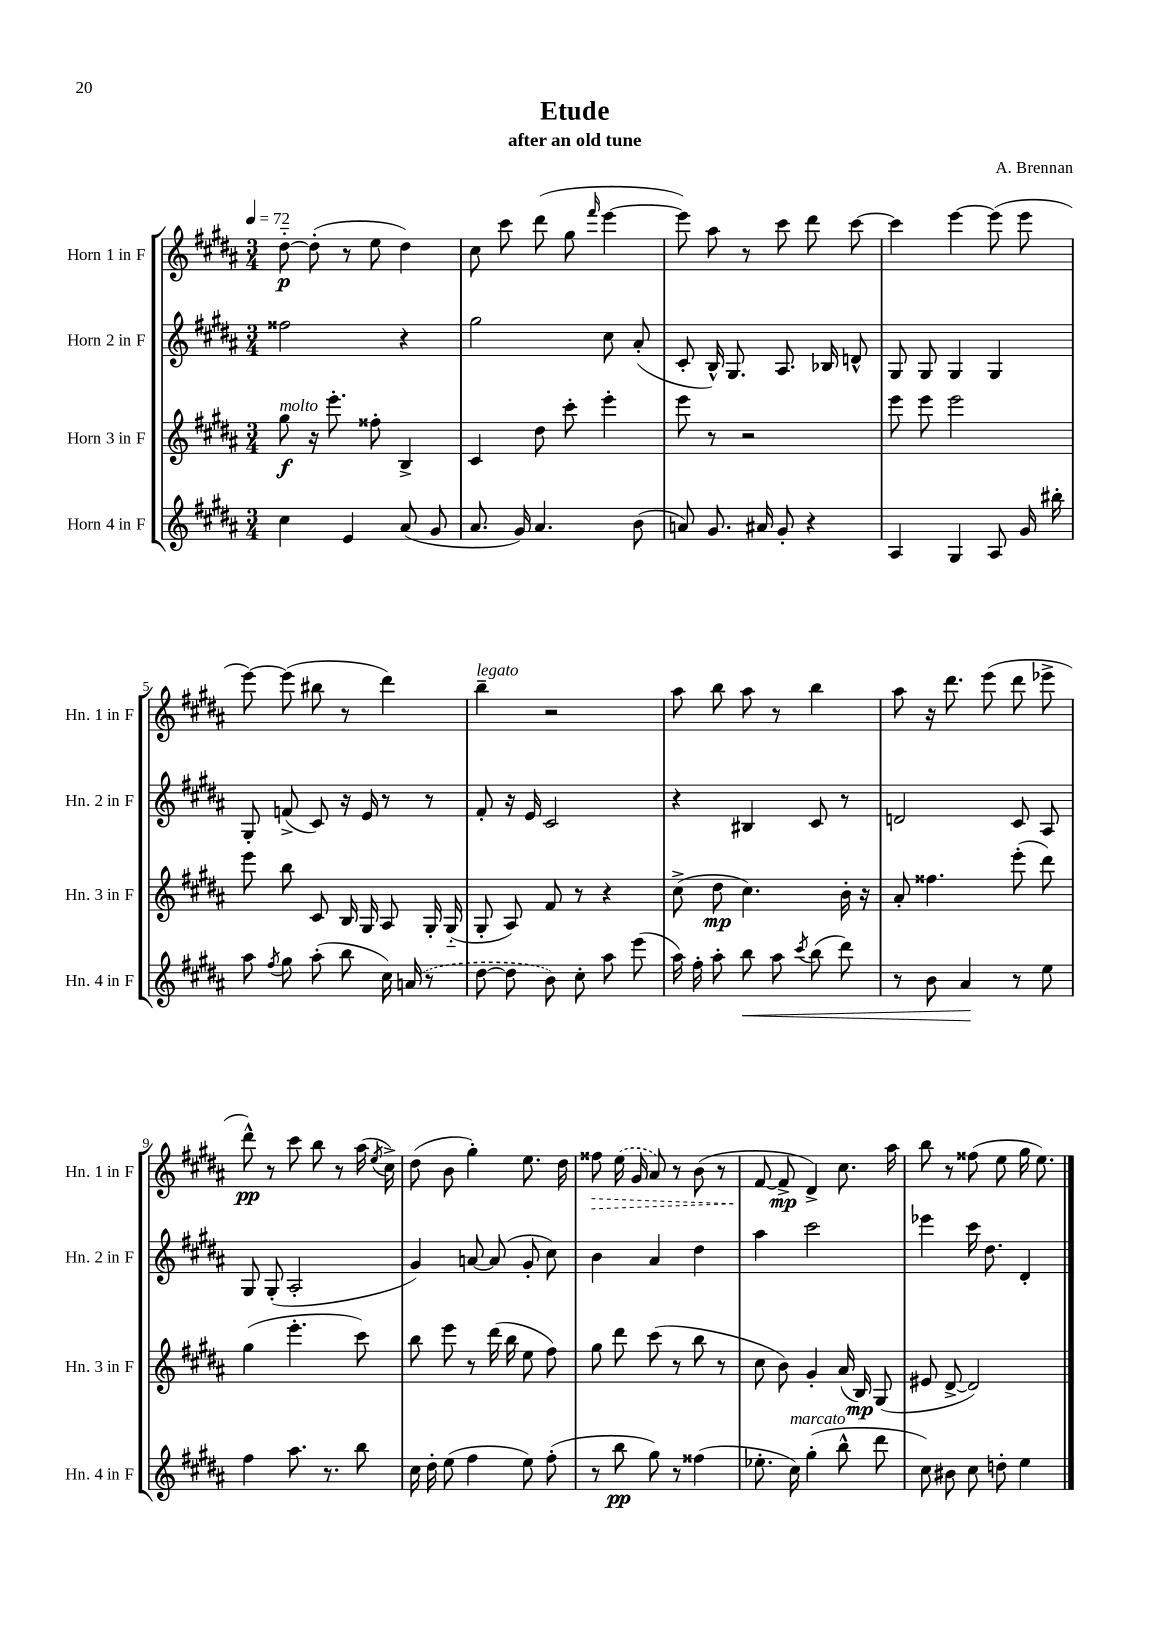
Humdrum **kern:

**kern	**kern	**kern	**kern
*staff4	*staff3	*staff2	*staff1
*clefG2	*clefG2	*clefG2	*clefG2
*k[f#c#g#d#a#]	*k[f#c#g#d#a#]	*k[f#c#g#d#a#]	*k[f#c#g#d#a#]
*M3/4	*M3/4	*M3/4	*M3/4
*MM72	*MM72	*MM72	*MM72
4cc#\	8gg#\	2ff##\	[8dd#'~\
.	16r	.	(8dd#'\]
.	8.eee'\	.	.
4e/	.	.	8r
.	8ff##'\	.	8ee\
(8a#/	4B^/	4r	4dd#\)
8g#/	.	.	.
=	=	=	=
8.a#/	4c#/	2gg#\	8cc#\
.	.	.	8ccc#\
16g#/)	.	.	.
4.a#/	8dd#\	.	(8ddd#\
.	8ccc#'\	.	8gg#\
.	.	.	16qqfff#/
.	4eee'\	8cc#\	[4eee\
(8b\	.	(8a#'/	.
=	=	=	=
8a/)	8eee\	8c#'/	8eee\])
8.g#/	8r	16B^^/)	8aa#\
.	.	8.G#/	.
.	2r	.	8r
16a#/	.	.	.
8g#'/	.	8.A#/	8ccc#\
4r	.	.	8ddd#\
.	.	16B-/	.
.	.	8d^^/	[8ccc#\
=	=	=	=
4A#/	8eee\	8G#/	4ccc#\]
.	8eee\	8G#/	.
4G#/	2eee\	4G#/	[4eee\
8A#/	.	4G#/	(8eee\]
16g#/	.	.	8eee\
16bb#'\	.	.	.
=	=	=	=
8aa#\	8eee\	8G#'/	[8eee\)
8qff#/	.	.	.
8gg#\	8bb\	(8f^/	(8eee\]
(8aa#'\	8c#/	8c#/)	8bb#\
8bb\	16B/	16r	8r
.	16G#/	16e/	.
16cc#\)	8A#/	8r	4ddd#\)
(16a/	.	.	.
8r	16G#'/	8r	.
.	(16G#'~/	.	.
=	=	=	=
[8dd#\	8G#'/	8f#'/	4bb~\
8dd#\]	8A#/)	16r	.
.	.	16e/	.
8b\)	8f#/	2c#/	2r
8cc#'\	8r	.	.
8aa#\	4r	.	.
(8eee\	.	.	.
=	=	=	=
16aa#\)	(8cc#^\	4r	8aa#\
16ff#'\	.	.	.
8aa#'\	8dd#\	.	8bb\
8bb\	4.cc#\)	4B#/	8aa#\
8aa#\	.	.	8r
8qccc#/	.	.	.
(8bb\	.	8c#/	4bb\
8ddd#\)	16b'\	8r	.
.	16r	.	.
=	=	=	=
8r	8a#'/	2d/	8aa#\
8b\	4.ff##\	.	16r
.	.	.	8.ddd#\
4a#/	.	.	.
.	.	.	(8eee\
8r	(8eee'\	8c#/	8ddd#\
8ee\	8ddd#\)	8A#/	8eee-^\
=	=	=	=
4ff#\	(4gg#\	8G#/	8ddd#^^\)
.	.	(8G#'/	8r
8.aa#\	4.eee'\	2A#'/	8ccc#\
.	.	.	8bb\
8.r	.	.	.
.	.	.	8r
8bb\	8ccc#\)	.	(16aa#\
.	.	.	8qee/
.	.	.	16cc#^\)
=	=	=	=
16cc#\	8bb\	4g#/)	(8dd#\
16dd#'\	.	.	.
(8ee\	8eee\	.	8b\
4ff#\	8r	[8a/	4gg#'\)
.	(16ddd#\	(8a/]	.
.	16bb\	.	.
8ee\)	8ee\	8g#'/	8.ee\
(8ff#'\	8ff#\)	8cc#\)	.
.	.	.	16dd#\
=	=	=	=
8r	8gg#\	4b\	8ff##\
8bb\	8ddd#\	.	(16ee\
.	.	.	16g#/
8gg#\)	(8ccc#\	4a#/	8a#/)
8r	8r	.	8r
(4ff##\	8bb\	4dd#\	(8b\
.	8r	.	8r
=	=	=	=
8.ee-'\	8cc#\	4aa#\	[8f#/
.	8b\)	.	8f#^/]
16cc#\)	.	.	.
(4gg#'\	4g#'/	2ccc#\	4d#^/)
8bb^^\	(16a#/	.	8.cc#\
.	16B/)	.	.
8ddd#\	(8G#/	.	.
.	.	.	16aa#\
=	=	=	=
8cc#\)	8e#/	4eee-\	8bb\
8b#\	[8d#^/	.	8r
8cc#\	2d#/])	16ccc#\	(8ff##\
.	.	8.dd#\	.
8dd'\	.	.	8ee\
4ee\	.	4d#'/	16gg#\
.	.	.	8.ee\)
==	==	==	==
*-	*-	*-	*-
